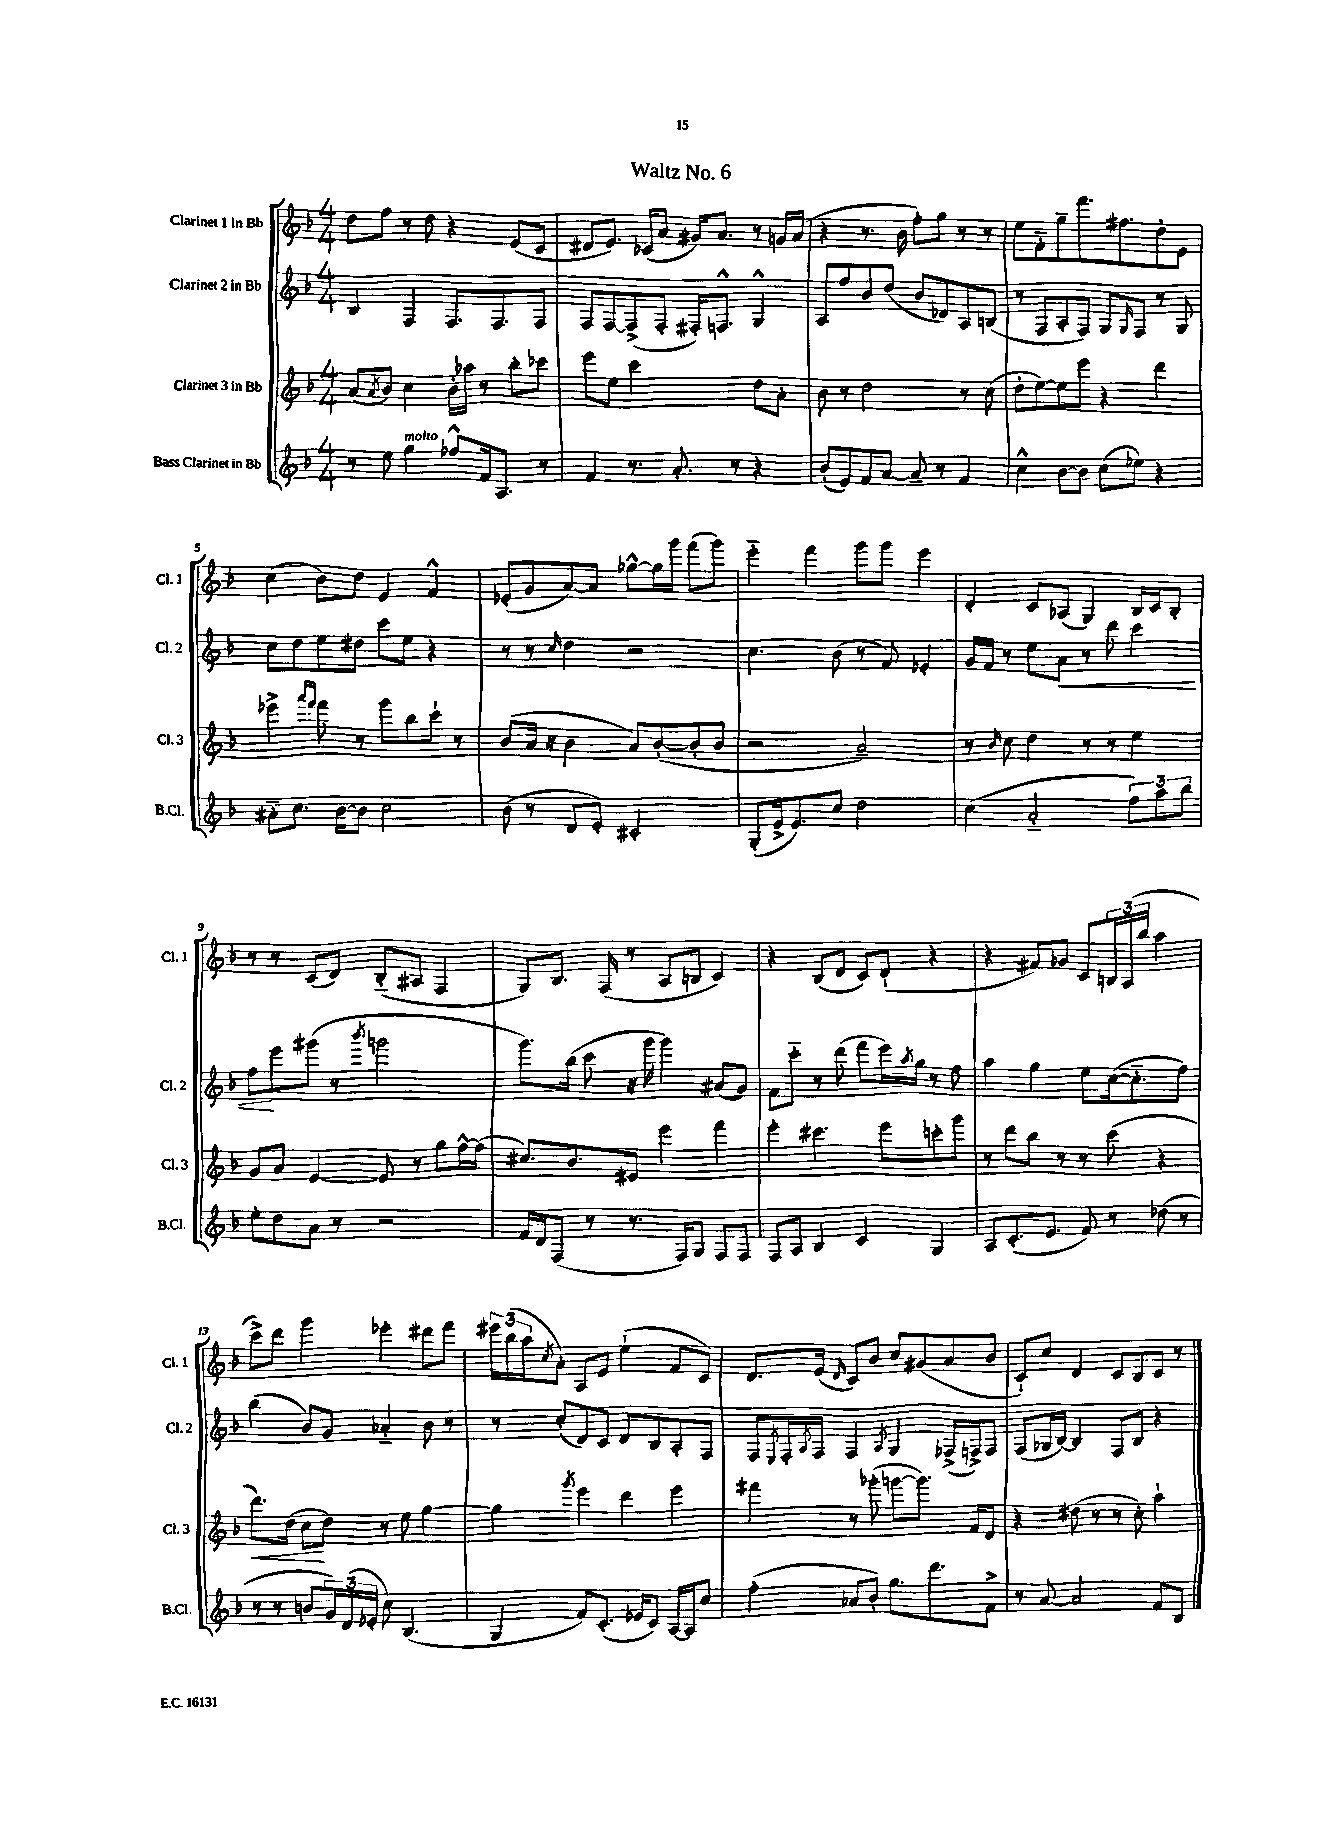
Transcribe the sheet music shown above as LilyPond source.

\header { title = "Waltz No. 6" }
<<
\new StaffGroup <<
\new Staff = "s0" \with { instrumentName = "Clarinet 1 in Bb" shortInstrumentName = "Cl. 1" } {
    \clef treble \key f \major \numericTimeSignature \time 4/4
    d''8 f''8 r8 d''8 r4 e'8( c'8 |
    dis'8 e'8.) ces'16( a'8 gis'16) a'8. r8 g'16 a'16( |
    r4 r8. bes'16 f''8-.) g''8 r8 r8 |
    e''8 f'8-_ g''8-- f'''8. fis''8. d''8-. e'8 |
    c''4( bes'8) d''8 e'4 f'4-^ |
    ees'8-.( g'8 a'8~) a'8 ges''8~-^ ges''16 g'''16 f'''8( g'''8) |
    e'''4-_ f'''4 g'''8 g'''8 e'''4 |
    d'4-. c'8 aes8( g4) bes16 c'16 bes8-. |
    r8 r8 c'8( d'8) bes8-_( ais8 f4 |
    g8) bes8. f16( r8 a8 b8 c'4) |
    r4 bes8( d'8 c'8) d'8-!( r4 |
    r4 fis'8) ges'8 c'8 \tuplet 3/2 { b16 a16( bes''16 } a''4 |
    c'''8->) d'''8 g'''4 ees'''4-. dis'''8 f'''8 |
    \tuplet 3/2 { eis'''16 bes''16( a''16 } \acciaccatura { c''8 } a'8-.) a8 e'8 e''4-!( f'8 c'8) |
    d'8. e'16( \grace { d'16 } c'8) bes'8 c''8 gis'8( a'8 bes'8 |
    c'8-!) c''8 d'4 c'8 bes8 c'8 r8 \bar "|." |
}
\new Staff = "s1" \with { instrumentName = "Clarinet 2 in Bb" shortInstrumentName = "Cl. 2" } {
    \clef treble \key f \major \numericTimeSignature \time 4/4
    bes4 f4 f8. f8. f8 |
    f8 f8~ f8->( f8-. fis16-.) f8.-^ g4-^ |
    a8 f''8 bes'8 d''8( bes'8 des'8) a8 b8( |
    r8 f8 a8-. f8) g8 \grace { g16 } f8 r8 g8 |
    c''8 d''8 e''8 dis''8 c'''8 e''8 r4 |
    r8 r8 \grace { c''16 } d''4 r2 |
    c''4. bes'8( r8 f'8) ees'4-. |
    g'16 f'16 r8 e''8 a'8\< r8 d'''8 c'''4 |
    f''8\! e'''8 gis'''8( r8 \acciaccatura { bes'''8 } g'''2 |
    g'''8.) bes''16( c'''8 r16 g'''16 g'''4) ais'8( g'8) |
    f'8 c'''8-_ r8 d'''8( f'''8 e'''16) \acciaccatura { a''8 } g''16 r8 f''8 |
    a''4 g''4 e''8 c''16~( c''8.-_ f''8) |
    bes''4( bes'8) g'8 aes'4-_ bes'8 r8 |
    r8 c''8-.( d'8) c'8 d'8 bes8 a8-. f8 |
    f8 \acciaccatura { e8 } f16-. \acciaccatura { a8 } f16 f4 \acciaccatura { a8 } g4 fes16->( f16->) f8 |
    f8( ges16 bes16~) bes4 f8 bes8 r4 \bar "|." |
}
\new Staff = "s2" \with { instrumentName = "Clarinet 3 in Bb" shortInstrumentName = "Cl. 3" } {
    \clef treble \key f \major \numericTimeSignature \time 4/4
    a'8( \acciaccatura { a'8 } bes'8) c''4 bes'16-. aes''16 r8 bes''8-. ces'''8 |
    e'''8 e''8 c'''2 d''8 a'8-. |
    bes'8 r8 d''2 r8 c''8( |
    d''8-. e''8~) e''8 e'''8 r4 d'''4 |
    ees'''4-> \grace { a'''16 f'''16 } f'''8 r8 g'''8 bes''8 c'''8-! r8 |
    bes'8( a'16 r16 bes'4 a'8) bes'8~-.( bes'8-. bes'8 |
    r2 a'2--) |
    r8 \grace { bes'16 } c''8 d''4 r8 r8 e''4 |
    g'8 a'8 e'4~ e'8 r8 g''8 f''16~-^ f''16( |
    cis''8.) bes'8. eis'8 e'''4 f'''4 |
    e'''4-. cis'''4. e'''8 c'''8-. g'''8 |
    r8 d'''8 bes''8 r8 r8 c'''8( r4 |
    d'''8.\<) d''16( c''8\! d''8) r8 e''8 g''4~ |
    g''4 \acciaccatura { g'''8 } e'''4 d'''4 e'''4 |
    fis'''4 r8 ges'''8-.( g'''8~ g'''8.) f'16 d'8 |
    r4 dis''8( r8 r8 c''8-.) a''4-! \bar "|." |
}
\new Staff = "s3" \with { instrumentName = "Bass Clarinet in Bb" shortInstrumentName = "B.Cl." } {
    \clef treble \key f \major \numericTimeSignature \time 4/4
    r8 e''8 g''4^\markup { \italic "molto" } fes''8-^ f'16 a8. r8 |
    f'4 r8. a'8.-. r8 r4 |
    bes'8-.( e'8) f'8 a'8~ a'8-- r8 f'4 |
    c''4-^ bes'8~ bes'8 c''8( ees''8) r4 |
    ais'8-_ c''8. bes'16~ bes'8 c''2 |
    bes'8( r8 d'8 e'8-.) cis'2-. |
    g8-.( e'16-> e'8.) c''8 d''2 |
    c''4( a'2-_ \tuplet 3/2 { f''8) a''8 bes''8 } |
    e''8-. d''8 a'8 r8 r2 |
    f'16 d'16 f8( r8 r8. f16) g8 f8 f8 |
    f8 a8 bes4 c'4 g4 |
    a8 c'8.-.( e'8. f'8) r8 des''8( r8 |
    r8 r8 b'8 \tuplet 3/2 { g'16) d'16( ees'16-. } c''8) bes4.( |
    g4 f'8) c'8.-.( ees'16 c'8) a16~ a16 c''8 |
    f''4-.( aes'8 bes'8-.) g''8. d'''8. f'8-> |
    r8 a'8~ a'2 f'8 bes8 \bar "|." |
}
>>
>>
